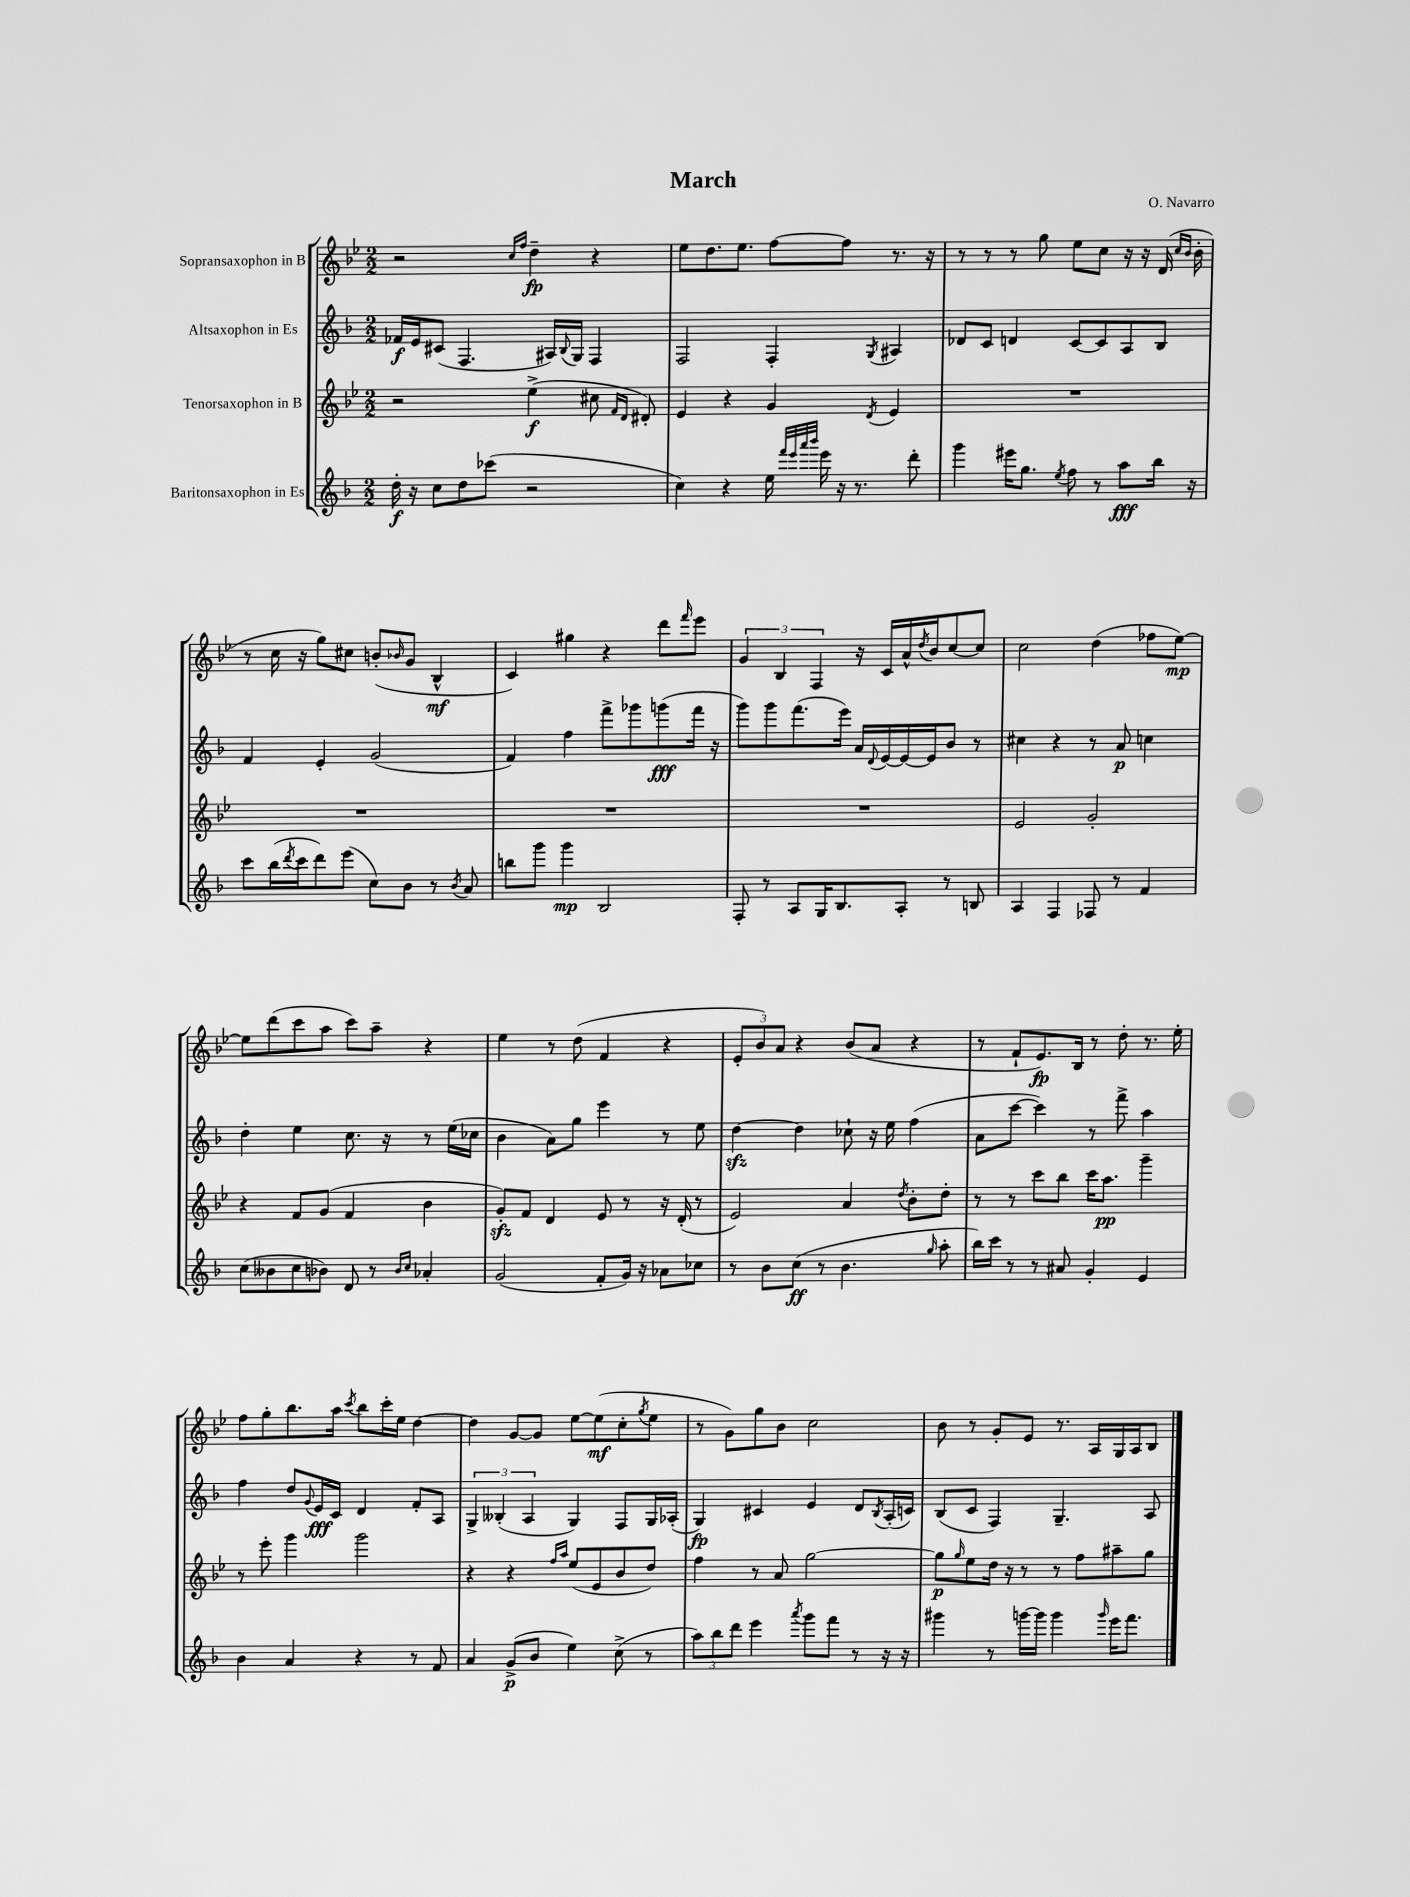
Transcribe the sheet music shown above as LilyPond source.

\header { title = "March" composer = "O. Navarro" }
<<
\new StaffGroup <<
\new Staff = "s0" \with { instrumentName = "Sopransaxophon in B" } {
    \clef treble \key bes \major \numericTimeSignature \time 2/2
    r2 \grace { c''16 f''16 } d''4--\fp r4 |
    ees''8 d''8. ees''8. f''8~ f''8 r8. r16 |
    r8 r8 r8 g''8 ees''8 c''8 r16 r16 d'16( \grace { c''16 bes'16 } bes'16-. |
    r8 c''16 r16 g''8) cis''8 b'8-.( \grace { bes'16 } g'8 bes4-^\mf |
    c'4) gis''4 r4 d'''8 \grace { f'''16 } ees'''8 |
    \tuplet 3/2 { g'4 bes4 f4 } r16 c'16 a'16-^ \acciaccatura { d''8 } bes'16 c''8~ c''8 |
    c''2 d''4( fes''8 ees''8~\mp) |
    ees''8 d'''8( c'''8 a''8 c'''8) a''8-- r4 |
    ees''4 r8 d''8( f'4 r4 |
    \tuplet 3/2 { ees'8-. bes'8) a'8 } r4 bes'8( a'8 r4 |
    r8 f'8-! ees'8.\fp) bes16 r8 d''8-. r8. ees''16-. |
    f''8 g''8-. bes''8. a''16 \acciaccatura { c'''8 } bes''8 c'''16-. ees''16 d''4~ |
    d''4 g'8~ g'8 ees''8~ ees''8\mf( c''8-. \acciaccatura { g''8 } ees''8 |
    r8 g'8) g''8 bes'8 c''2 |
    bes'8 r8 g'8-. ees'8 r8. a16 g16 a16 bes8 \bar "|." |
}
\new Staff = "s1" \with { instrumentName = "Altsaxophon in Es" } {
    \clef treble \key f \major \numericTimeSignature \time 2/2
    fes'16\f e'16 cis'8( f4. ais16) \appoggiatura { bes8 } g16 f4 |
    f2 f4-. \acciaccatura { g8 } ais4 |
    des'8 c'8 d'4 c'8~ c'8 a8 bes8 |
    f'4 e'4-. g'2( |
    f'4) f''4 f'''8-> ges'''8 g'''8\fff( f'''16 r16 |
    g'''8) g'''8 f'''8.( e'''16) a'16 \appoggiatura { d'8 } e'16~ e'16~ e'16 bes'8 r8 |
    cis''4 r4 r8 a'8\p c''4 |
    d''4-. e''4 c''8. r16 r8 e''16( ces''16 |
    bes'4 a'8) g''8 e'''4 r8 e''8 |
    d''4~\sfz d''4 ces''8-! r16 e''16 f''4( |
    a'8 c'''8~ c'''4) r8 f'''8-> a''4 |
    f''4 d''8 \appoggiatura { g'8 } e'16\fff c'16 d'4 f'8-. a8 |
    \tuplet 3/2 { g4-> beses4-.( a4 } g4) f8 g16 aes16-.( |
    g4\fp) cis'4 e'4 d'8 \acciaccatura { bes8 } a16-.( c'16) |
    bes8( c'8 f4) g4.-- a8 \bar "|." |
}
\new Staff = "s2" \with { instrumentName = "Tenorsaxophon in B" } {
    \clef treble \key bes \major \numericTimeSignature \time 2/2
    r2 ees''4->\f( cis''8 \grace { f'16 d'16 } dis'8-.) |
    ees'4 r4 g'4 \acciaccatura { d'8 } ees'4 |
    R1 |
    R1 |
    R1 |
    R1 |
    ees'2 g'2-. |
    r4 f'8 g'8( f'4 bes'4 |
    g'8-.\sfz) f'8 d'4 ees'8 r8 r16 d'16-.( r8 |
    ees'2) a'4 \acciaccatura { d''8 } bes'8-. d''8-. |
    r8 r8 c'''8 bes''8 c'''16 a''8.\pp g'''4-- |
    r8 ees'''8-. g'''4 g'''2 |
    r4 r4 \grace { f''16 a''16 } ees''8( ees'8 bes'8 d''8) |
    f''4 r8 a'8 g''2~ |
    g''8\p \grace { g''16 } ees''8 d''16 r16 r8 r8 f''8 ais''8-- g''8 \bar "|." |
}
\new Staff = "s3" \with { instrumentName = "Baritonsaxophon in Es" } {
    \clef treble \key f \major \numericTimeSignature \time 2/2
    d''16-.\f r16 c''8 d''8 ces'''8( r2 |
    c''4) r4 e''16 \grace { f'''32 e'''32 a'''32 bes'''32 } e'''16 r16 r8. d'''8-. |
    g'''4 eis'''16 g''8. \acciaccatura { e''8 } f''8 r8 a''8\fff bes''16 r16 |
    c'''8 bes''16( \acciaccatura { d'''8 } c'''16 d'''8) e'''8( c''8) bes'8 r8 \acciaccatura { bes'8 } a'8 |
    b''8 g'''8 g'''4\mp bes2 |
    f8-. r8 a8 g16 bes8. a8-. r8 b8 |
    a4 f4 fes8 r8 f'4 |
    c''8( beses'8 c''8 bes'8) d'8 r8 \grace { bes'16 c''16 } aes'4-. |
    g'2( f'8-. g'16) r16 aes'8 ces''8 |
    r8 bes'8 c''8\ff( r8 bes'4. \grace { g''16 } a''8-. |
    bes''16) c'''16 r8 r8 ais'8 g'4-. e'4 |
    bes'4 a'4 r4 r8 f'8 |
    a'4 g'8->\p( bes'8 e''4) c''8->( r8 |
    \tuplet 3/2 { a''8) bes''8 d'''8 } e'''4 \acciaccatura { a'''8 } g'''8 f'''8 r8 r16 r16 |
    gis'''4 r8 g'''16~ g'''16 g'''4 \grace { g'''16 } e'''16 f'''8. \bar "|." |
}
>>
>>
\layout { \context { \Score \remove "Bar_number_engraver" } }
